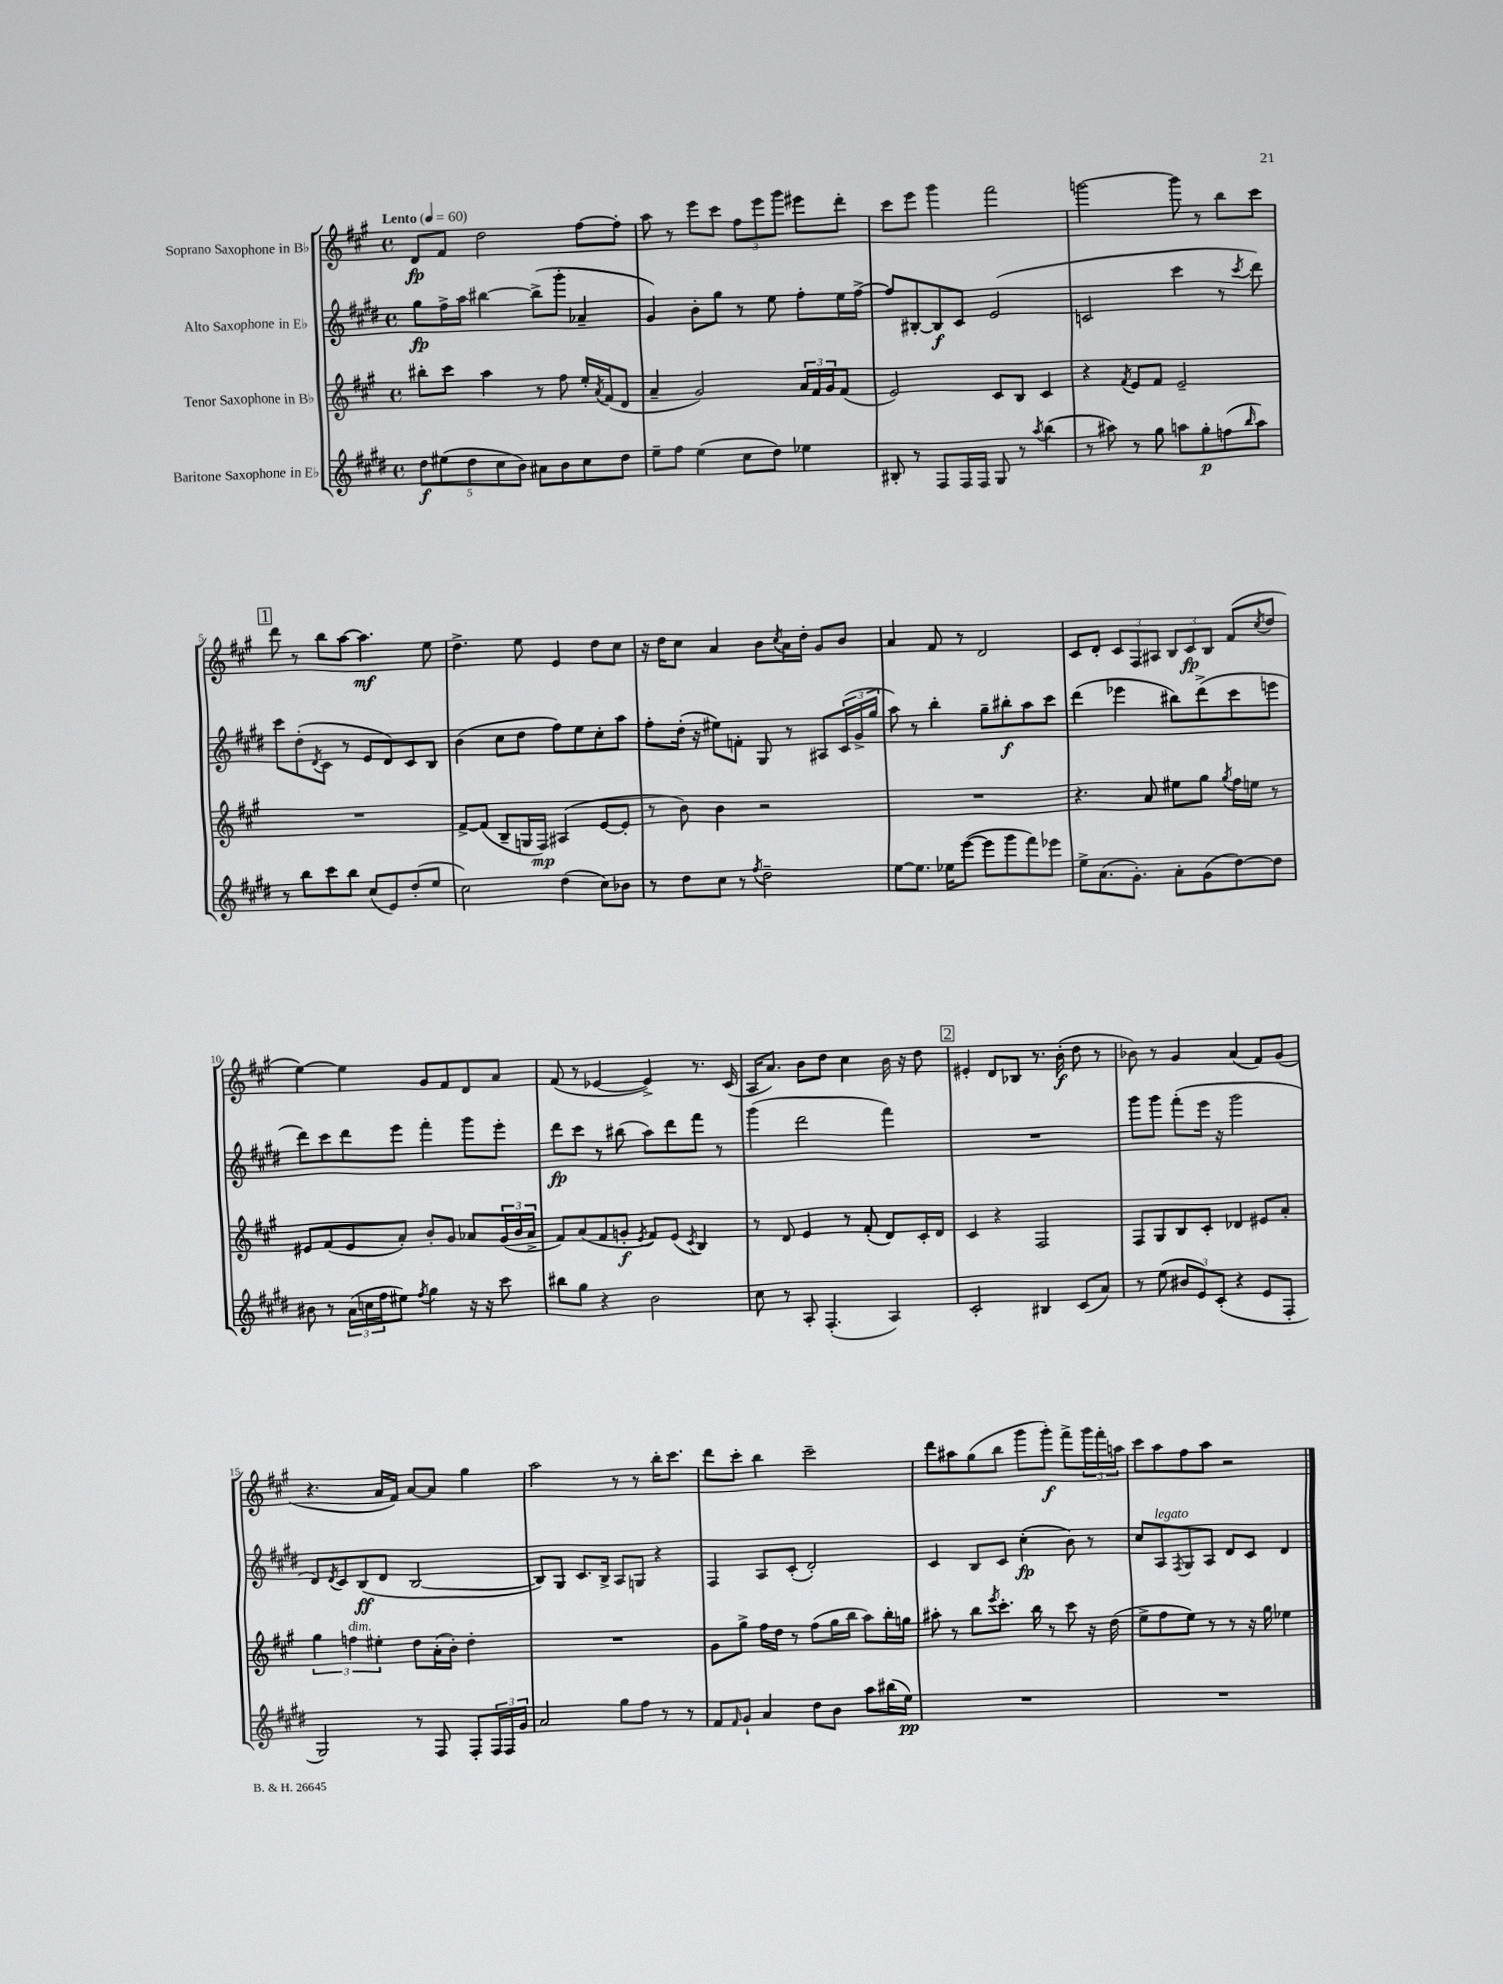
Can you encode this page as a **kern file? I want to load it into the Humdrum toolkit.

**kern	**dynam	**kern	**dynam	**kern	**dynam	**kern	**dynam
*part4	*part4	*part3	*part3	*part2	*part2	*part1	*part1
*staff4	*staff4	*staff3	*staff3	*staff2	*staff2	*staff1	*staff1
*I"Baritone Saxophone in E♭	*	*I"Tenor Saxophone in B♭	*	*I"Alto Saxophone in E♭	*	*I"Soprano Saxophone in B♭	*
*clefG2	*	*clefG2	*	*clefG2	*	*clefG2	*
*k[f#c#g#d#]	*	*k[f#c#g#]	*	*k[f#c#g#d#]	*	*k[f#c#g#]	*
*M4/4	*	*M4/4	*	*M4/4	*	*M4/4	*
*met(c)	*	*met(c)	*	*met(c)	*	*met(c)	*
*MM60	*	*MM60	*	*MM60	*	*MM60	*
=1	=1	=1	=1	=1	=1	=1	=1
!	!	!	!	!	!	!LO:TX:a:B:t=Lento	!
10dd#\L	f	8bb#X'\L	.	8gg#\L	fp	8d/L	fp
(10ee#X\	.	.	.	.	.	.	.
.	.	8ccc#\J	.	16ff#^\L	.	8f#/J	.
.	.	.	.	16aa\JJ	.	.	.
10dd#\	.	.	.	.	.	.	.
.	.	4aa\	.	[4bb#X\	.	2dd\	.
10cc#\	.	.	.	.	.	.	.
10b\J)	.	.	.	.	.	.	.
8a#X\L	.	8r	.	(8bb#^\L]	.	.	.
8b\	.	8ff#\	.	8ggg#'\J	.	.	.
8cc#\	.	16ee'/LL	.	4a-X~/	.	[8ff#\L	.
.	.	8qa/	.	.	.	.	.
.	.	(16f#/J	.	.	.	.	.
8dd#\J	.	8d/J	.	.	.	8ff#'\J]	.
=2	=2	=2	=2	=2	=2	=2	=2
8ee~\L	.	4a~/	.	4g#/)	.	8aa\	.
8ff#\J	.	.	.	.	.	8r	.
(4ee\	.	2g#/)	.	8b'\L	.	8eee\L	.
.	.	.	.	8gg#\J	.	8ccc#\J	.
8cc#\L	.	.	.	8r	.	12ff#\L	.
.	.	.	.	.	.	12eee\	.
8dd#\J)	.	.	.	8ee\	.	.	.
.	.	.	.	.	.	12ggg#\J	.
4ee-X\	.	24a/LL	.	8ff#'\L	.	8eee#X\L	.
.	.	24f#/	.	.	.	.	.
.	.	24g#/J	.	.	.	.	.
.	.	(8f#/J	.	16ee\L	.	8ddd'\J	.
.	.	.	.	[16ff#^\JJ	.	.	.
=3	=3	=3	=3	=3	=3	=3	=3
8B#X'/	.	2e/)	.	8ff#/L]	.	8ccc#\L	.
8r	.	.	.	[8B#X'/	.	8eee\J	.
8F#/L	.	.	.	8B#/]	f	4ggg#\	.
16F#/L	.	.	.	8c#/J	.	.	.
16F#/JJ	.	.	.	.	.	.	.
8G#/	.	8c#/L	.	(2e/	.	2fff#\	.
8r	.	8B/J	.	.	.	.	.
8qaa/	.	.	.	.	.	.	.
(4bb\	.	4c#/	.	.	.	.	.
=4	=4	=4	=4	=4	=4	=4	=4
8r	.	4r	.	2cn/	.	[2gggn\	.
8aa#X\)	.	.	.	.	.	.	.
.	.	8qf#/	.	.	.	.	.
8r	.	8e/L	.	.	.	.	.
8gg#\	.	8f#/J	.	.	.	.	.
8aan\L	.	2e~/	.	4ccc#\	.	8ggg\]	.
8gg#'\	p	.	.	.	.	8r	.
(8ffn\	.	.	.	8r	.	8bb\L	.
16qqbb/	.	.	.	8qccc#/	.	.	.
8aa\J)	.	.	.	8ddd#\)	.	8ccc#\J	.
!!LO:LB:g=z
!!LO:REH:place=s1:t=1
=5	=5	=5	=5	=5	=5	=5	=5
8r	.	1r	.	8ccc#\L	.	8ddd\	.
8bb\L	.	.	.	(8dd#'\	.	8r	.
.	.	.	.	8qd#/	.	.	.
8ccc#\	.	.	.	8c#\J	.	8bb\L	.
8bb\J	.	.	.	8r	.	[8aa\J	.
(8cc#/L	.	.	.	8e/L	.	4.aa\]	mf
8e/)	.	.	.	8d#/)	.	.	.
(8dd#'/	.	.	.	8c#/	.	.	.
8ee/J	.	.	.	8B/J	.	8ee\	.
=6	=6	=6	=6	=6	=6	=6	=6
2cc#\)	.	[8f#^/L	.	(4b\	.	4.dd^\	.
.	.	(8f#/J]	.	.	.	.	.
.	.	8B~/L	.	8cc#\L	.	.	.
.	.	16Gn/L	.	8dd#\J	.	8ee\	.
.	.	16F#/JJ)	mp	.	.	.	.
(4dd#\	.	(4A#X/	.	8ff#\L)	.	4e/	.
.	.	.	.	8ee\	.	.	.
8cc#\L)	.	[8e/L	.	8cc#'\	.	8dd\L	.
8b-X\J	.	8e'/J]	.	8aa\J	.	8cc#\J	.
=7	=7	=7	=7	=7	=7	=7	=7
8r	.	8r	.	8ff#'\L	.	16r	.
.	.	.	.	.	.	16dd\KL	.
8dd#\L	.	8b\)	.	(16dd#'\Jk	.	8cc#\J	.
.	.	.	.	16r	.	.	.
8cc#\J	.	4b\	.	8ee#X\L)	.	4a/	.
8r	.	.	.	8fn'\J	.	.	.
8qff#/	.	.	.	.	.	.	.
2dd#~\	.	2r	.	8G#/	.	8b\L	.
.	.	.	.	.	.	8qcc#/	.
.	.	.	.	8r	.	16a\L	.
.	.	.	.	.	.	16dd'\JJ	.
.	.	.	.	8A#X/L	.	8g#/L	.
.	.	.	.	(24c#/L	.	8b/J	.
.	.	.	.	24g#^/	.	.	.
.	.	.	.	24gg#/JJ	.	.	.
=8	=8	=8	=8	=8	=8	=8	=8
[8ee\L	.	1r	.	8aa\)	.	4a/	.
8.ee\J]	.	.	.	8r	.	.	.
.	.	.	.	4bb'\	.	8f#/	.
16ee-X\KL	.	.	.	.	.	.	.
([8eee\J	.	.	.	.	.	8r	.
8eee\L]	.	.	.	8gg#~\L	.	2d/	.
8ggg#\	.	.	.	8bb#X'\	f	.	.
8fff#\)	.	.	.	8aa\	.	.	.
8eee-X\J	.	.	.	8ccc#\J	.	.	.
=9	=9	=9	=9	=9	=9	=9	=9
8ee^\L	.	4.r	.	(4ddd#\	.	8c#/L	.
(8.a\	.	.	.	.	.	8d'/J	.
.	.	.	.	4eee-X\	.	12c#/L	.
8.g#'\J)	.	.	.	.	.	.	.
.	.	.	.	.	.	12F#/	.
.	.	8a/	.	.	.	.	.
.	.	.	.	.	.	12A#X/J	.
8a'\L	.	8ee#X\L	.	8bb#X\L)	.	12B/L	.
.	.	.	.	.	.	12c#/	fp
(8g#\	.	8gg#\J	.	(8ddd#^\	.	.	.
.	.	.	.	.	.	12B/J	.
.	.	8qgg#/	.	.	.	.	.
[8dd#\)	.	16ff#\LL	.	8ccc#\	.	(8f#/L	.
.	.	16een\JJ	.	.	.	.	.
.	.	.	.	.	.	8qcc#/	.
8dd#\J]	.	8r	.	8eeen\J	.	8dd/J	.
!!LO:LB:g=z
=10	=10	=10	=10	=10	=10	=10	=10
8b#X\	.	8e#X/L	.	8ddd#\L)	.	[4ee\)	.
8r	.	(8f#/	.	8ccc#\	.	.	.
(24a\LL	.	8e#/	.	8ddd#\	.	4ee\]	.
24ccn\	.	.	.	.	.	.	.
24ff#\J	.	.	.	.	.	.	.
8ee#X\J)	.	8a'/J)	.	8eee\J	.	.	.
8qff#/	.	.	.	.	.	.	.
4gg#\	.	8b'/L	.	4fff#'\	.	8g#/L	.
.	.	8g#/J	.	.	.	8f#/	.
16r	.	8a-X/L	.	8ggg#\L	.	8d/	.
16r	.	.	.	.	.	.	.
8ccc#\	.	(24g#/L	.	8eee'\J	.	8a/J	.
.	.	24b/	.	.	.	.	.
.	.	24a-^/JJ	.	.	.	.	.
=11	=11	=11	=11	=11	=11	=11	=11
8bb#X\L	.	8f#/L)	.	8ddd#\L	fp	(8f#/	.
8gg#\J	.	(8a/	.	8ccc#\J	.	8r	.
4r	.	8f#/	.	8r	.	[4e-X/	.
.	.	8gn'/J	f	(8bb#X\	.	.	.
.	.	8qe/	.	.	.	.	.
2b\	.	8f#/L)	.	8aa\L)	.	4e-^/])	.
.	.	(8e/J	.	8ddd#\	.	.	.
.	.	8qc#/	.	.	.	.	.
.	.	4B/)	.	8fff#\J	.	8.r	.
.	.	.	.	8r	.	.	.
.	.	.	.	.	.	(16c#/	.
=12	=12	=12	=12	=12	=12	=12	=12
8cc#\	.	8r	.	(4ggg#\	.	16A/KL	.
.	.	.	.	.	.	8.a/J)	.
8r	.	8d/	.	.	.	.	.
8A'/	.	4e/	.	2ddd#\	.	8b\L	.
(4.F#'/	.	.	.	.	.	8dd\J	.
.	.	8r	.	.	.	4cc#\	.
.	.	(8f#'/	.	.	.	.	.
4A/)	.	8d/L)	.	4fff#\)	.	16b\	.
.	.	.	.	.	.	16r	.
.	.	16c#'/L	.	.	.	8dd\	.
.	.	16d/JJ	.	.	.	.	.
!!LO:REH:place=s1:t=2
=13	=13	=13	=13	=13	=13	=13	=13
2c#'/	.	4c#/	.	1r	.	4e#X'/	.
.	.	4r	.	.	.	8d/L	.
.	.	.	.	.	.	8B-X/J	.
4B#X/	.	2F#/	.	.	.	8.r	.
.	.	.	.	.	.	(16b'\	f
(8c#/L	.	.	.	.	.	8dd\	.
8a/J)	.	.	.	.	.	8r	.
=14	=14	=14	=14	=14	=14	=14	=14
8r	.	8F#/L	.	8ggg#\L	.	8b-X\)	.
(8ee\	.	8G#/	.	8ggg#\J	.	8r	.
12b#X/L	.	8B/	.	(8fff#'\L	.	4g#/	.
12e/)	.	.	.	.	.	.	.
.	.	8c#'/J	.	16eee\Jk	.	.	.
(12c#'/J	.	.	.	.	.	.	.
.	.	.	.	16r	.	.	.
4r	.	4d-X/	.	2ggg#\	.	(4a/	.
8e/L	.	8e#X/L	.	.	.	8f#/L)	.
8F#'/J	.	8a'/J	.	.	.	(8g#/J	.
!!LO:LB:g=z
=15	=15	=15	=15	=15	=15	=15	=15
2G#/)	.	6gg#\	.	8d#/L)	.	4.r	.
.	.	.	.	8qd#/	.	.	.
.	.	.	.	8c#/	.	.	.
!	!	!LO:TX:a:i:t=dim.	!	!	!	!	!
.	.	6ffn\	.	.	.	.	.
.	.	.	.	(8B/	ff	.	.
.	.	6ee#X'\	.	.	.	.	.
.	.	.	.	8d#/J	.	16a/LL	.
.	.	.	.	.	.	16f#/JJ)	.
8r	.	8dd\L	.	[2B/	.	[8a/L	.
8F#/	.	(16a'\L	.	.	.	8a/J]	.
.	.	16b'\JJ)	.	.	.	.	.
8F#'/L	.	4dd'\	.	.	.	4gg#\	.
24F#/L	.	.	.	.	.	.	.
24F#/	.	.	.	.	.	.	.
24g#/JJ	.	.	.	.	.	.	.
=16	=16	=16	=16	=16	=16	=16	=16
2a/	.	1r	.	8B/L])	.	2aa\	.
.	.	.	.	8G#/J	.	.	.
.	.	.	.	8.c#/L	.	.	.
.	.	.	.	16B^/Jk	.	.	.
8gg#\L	.	.	.	8A/L	.	8r	.
8ff#\J	.	.	.	8Gn/J	.	8r	.
8r	.	.	.	4r	.	16bb'\KL	.
.	.	.	.	.	.	8.ccc#\J	.
8r	.	.	.	.	.	.	.
=17	=17	=17	=17	=17	=17	=17	=17
8f#/L	.	8g#\L	.	4F#/	.	8ddd\L	.
16qqf#/	.	.	.	.	.	.	.
8g#`/J	.	8gg#^\J	.	.	.	8ccc#'\J	.
4a/	.	16ff#\LL	.	8A/L	.	4bb\	.
.	.	16dd\JJ	.	.	.	.	.
.	.	8r	.	(8c#'/J	.	.	.
8dd#\L	.	(8ff#\L	.	2d#'/)	.	2ccc#~\	.
8b\J	.	16gg#\L	.	.	.	.	.
.	.	16bb\JJ	.	.	.	.	.
8aa\L	.	8aa\L)	.	.	.	.	.
(16bb#X\L	.	16bb'\L	.	.	.	.	.
16ee\JJ)	pp	16ggn\JJ	.	.	.	.	.
=18	=18	=18	=18	=18	=18	=18	=18
1r	.	8aa#X'\	.	4c#/	.	8ddd\L	.
.	.	8r	.	.	.	8aa#X\	.
.	.	8bb\L	.	8B/L	.	(8gg#\	.
.	.	8qeee/	.	.	.	.	.
.	.	8.ccc#'\J	.	8c#/J	.	8bb\J	.
.	.	.	.	(4cc#'\	fp	8ggg#\L	.
.	.	16bb\	.	.	.	.	.
.	.	8r	.	.	.	8ggg#'\J)	f
.	.	8ccc#\	.	8b\)	.	8fff#^\L	.
.	.	16r	.	8r	.	24ggg#\L	.
.	.	.	.	.	.	24fff#'\	.
.	.	(16dd\	.	.	.	.	.
.	.	.	.	.	.	24aan\JJ	.
=19	=19	=19	=19	=19	=19	=19	=19
1r	.	8ee^\L	.	8cc#/L	.	8ccc#\L	.
!	!	!	!	!LO:TX:a:i:t=legato	!	!	!
.	.	8ff#\	.	8A/	.	8aa\	.
.	.	.	.	8qF#/	.	.	.
.	.	8ee\J)	.	8G#/	.	8ff#\	.
.	.	8r	.	8A/J	.	8aa\J	.
.	.	8r	.	8d#/L	.	2r	.
.	.	16r	.	8c#/J	.	.	.
.	.	16gg#\	.	.	.	.	.
.	.	4ee-X\	.	4d#/	.	.	.
==	==	==	==	==	==	==	==
*-	*-	*-	*-	*-	*-	*-	*-
